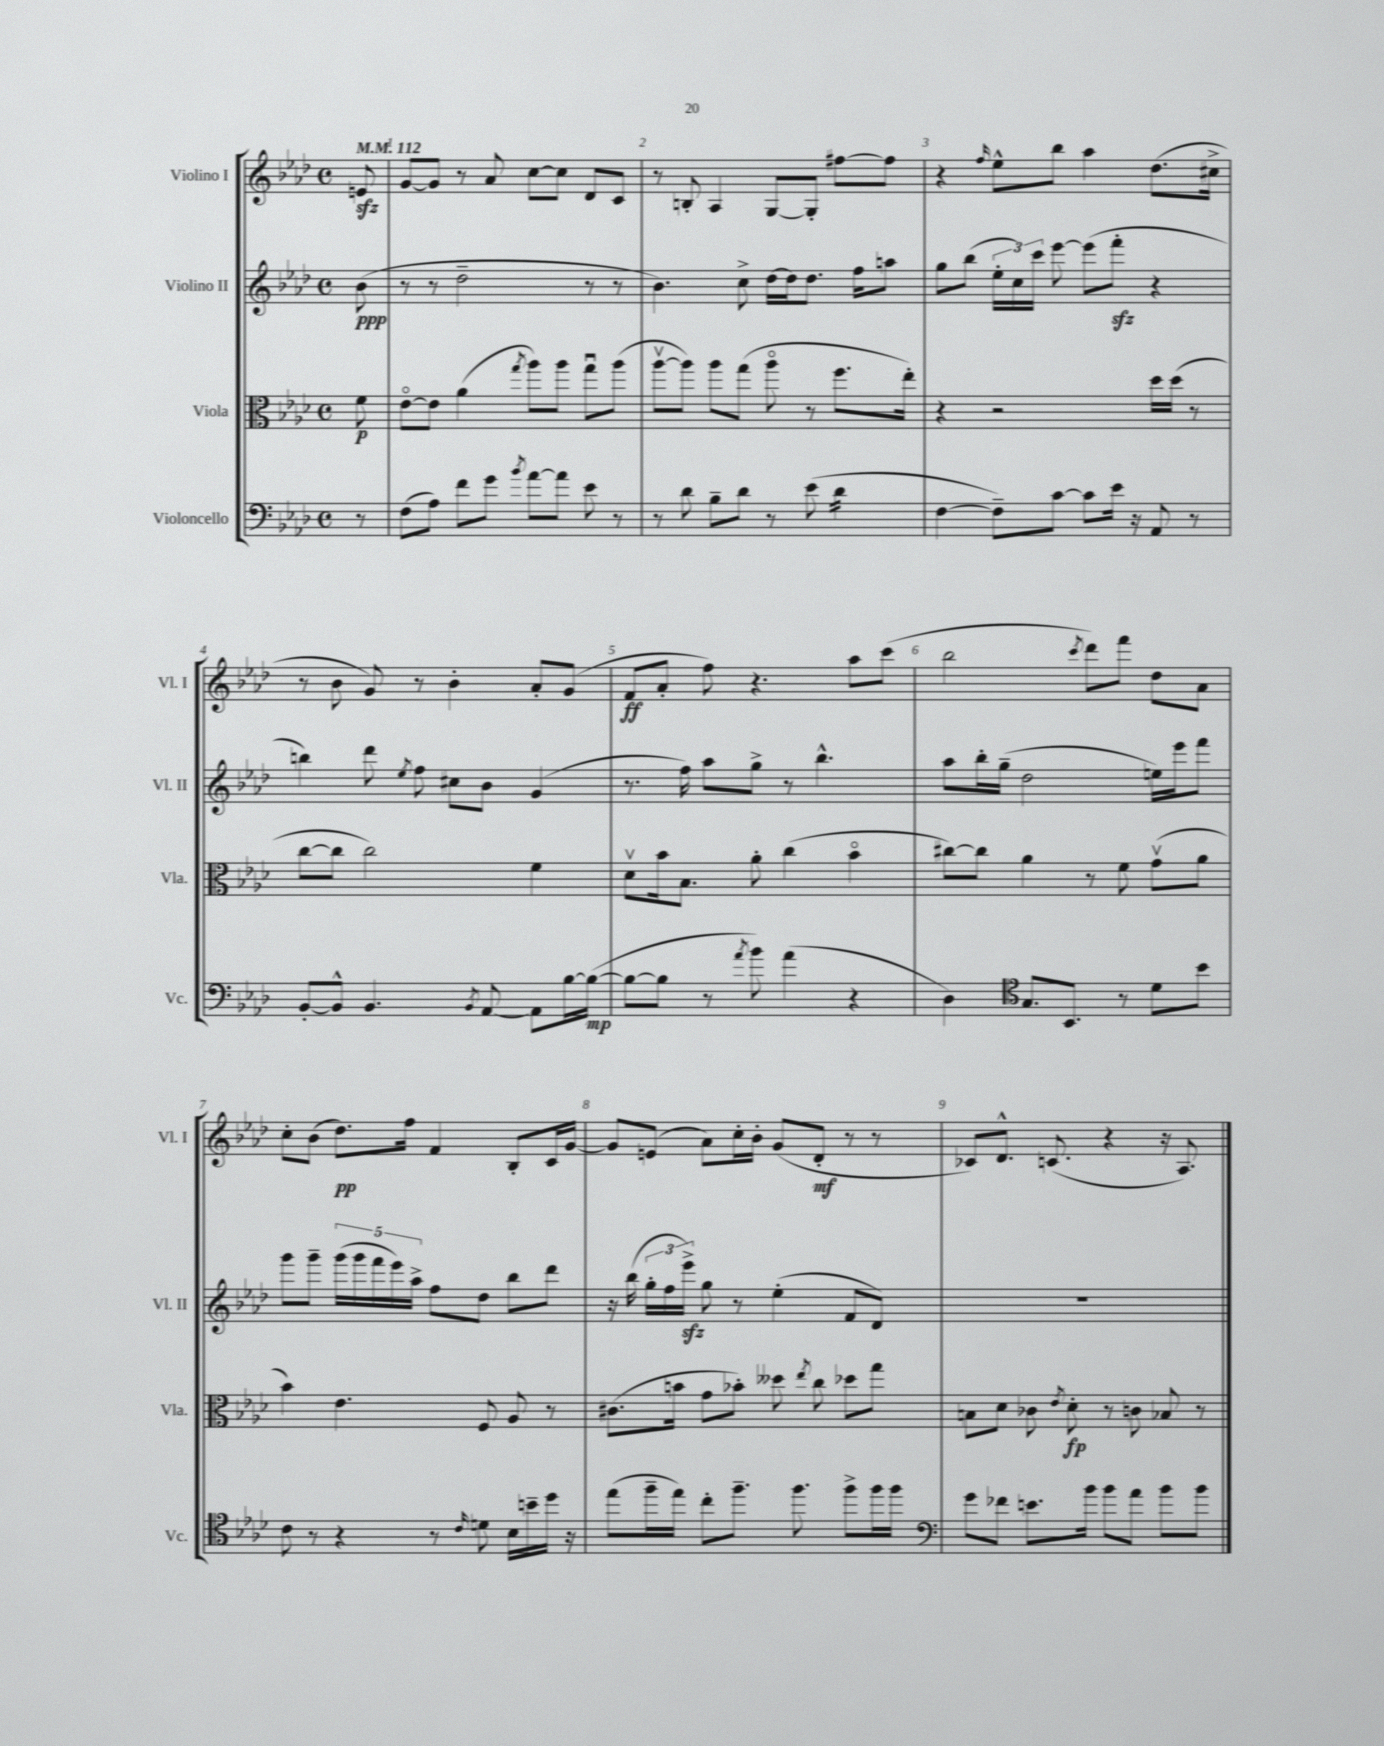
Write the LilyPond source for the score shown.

<<
\new StaffGroup <<
\new Staff = "s0" \with { instrumentName = "Violino I" shortInstrumentName = "Vl. I" } {
    \clef treble \key aes \major \defaultTimeSignature \time 4/4 \partial 8 \tempo 4 = 112
    \autoBeamOff e'8\sfz |
    g'8[~ g'8] r8 aes'8 c''8[~ c''8] des'8[ c'8] |
    r8 b8-. aes4 g8[~ g8]-. fis''8[~ fis''8] |
    r4 \grace { f''16 } ees''8[-^ bes''8] aes''4 des''8.[( cis''16]-> |
    r8 bes'8 g'8) r8 bes'4-. aes'8[-. g'8]( |
    f'8[\ff aes'8]-. f''8) r4. aes''8[ c'''8]( |
    bes''2 \acciaccatura { c'''8 } des'''8[) f'''8] des''8[ aes'8] |
    c''8[-. bes'8]( des''8.[\pp) f''16] f'4 bes8[-. c'16 g'16]~ |
    g'8[ e'8]( aes'8[) c''16-. bes'16]-. g'8[( des'8]-.\mf r8 r8 |
    ces'8[) des'8.]-^ c'8.( r4 r16 aes8.) \bar "|." |
}
\new Staff = "s1" \with { instrumentName = "Violino II" shortInstrumentName = "Vl. II" } {
    \clef treble \key aes \major \defaultTimeSignature \time 4/4 \partial 8
    \autoBeamOff bes'8\ppp( |
    r8 r8 des''2-- r8 r8 |
    bes'4.) c''8-> des''16[~ des''16 des''8.] f''16[ a''8] |
    g''8[ bes''8]( \tuplet 3/2 { ees''16[-. c''16) c'''16] } ees'''8~ ees'''8[( f'''8]-.\sfz r4 |
    b''4) des'''8 \acciaccatura { ees''8 } f''8 cis''8[ bes'8] g'4( |
    r8. f''16) aes''8[ g''8]-> r8 bes''4.-^ |
    aes''8[ bes''16-. g''16]--( des''2 e''16[) ees'''16 f'''8] |
    g'''8[ g'''8]-- \tuplet 5/4 { g'''16[( g'''16 f'''16 ees'''16) aes''16]-> } f''8[ des''8] bes''8[ des'''8] |
    r16 bes''16( \tuplet 3/2 { g''16[-. f''16 ees'''16]->\sfz) } g''8 r8 ees''4-.( f'8[ des'8]) |
    R1 \bar "|." |
}
\new Staff = "s2" \with { instrumentName = "Viola" shortInstrumentName = "Vla." } {
    \clef alto \key aes \major \defaultTimeSignature \time 4/4 \partial 8
    \autoBeamOff f'8\p |
    ees'8[~\flageolet ees'8] aes'4( \acciaccatura { g''8 } aes''8[) aes''8] g''8[\downbow aes''8]( |
    aes''8[~\upbow aes''8]) aes''8[ g''8]( aes''8\flageolet r8 f''8.[ ees''16]-.) |
    r4 r2 des''16[ des''16]( r8 |
    c''8[~ c''8] c''2) f'4 |
    des'8[\upbow bes'16 bes8.] aes'8-. c''4( bes'4\flageolet |
    cis''8[~) cis''8] aes'4 r8 f'8 g'8[\upbow( aes'8] |
    bes'4) ees'4. f8 aes8 r8 |
    cis'8.[( b'16] g'8[ bes'8]-.) deses''8 \acciaccatura { ees''8 } c''8 des''8[ g''8] |
    b8[ des'8] ces'8 \acciaccatura { ees'8 } des'8-.\fp r8 c'8 bes8 r8 \bar "|." |
}
\new Staff = "s3" \with { instrumentName = "Violoncello" shortInstrumentName = "Vc." } {
    \clef bass \key aes \major \defaultTimeSignature \time 4/4 \partial 8
    \autoBeamOff r8 |
    f8[( aes8]) f'8[ g'8] \acciaccatura { bes'8 } aes'8[~ aes'8] ees'8 r8 |
    r8 des'8 bes8[-- des'8] r8 ees'8( des'4:16 |
    f4~ f8[--) c'8]~ c'8[ ees'16] r16 aes,8 r8 |
    bes,8[~-. bes,8]-^ bes,4. \acciaccatura { bes,8 } aes,8~ aes,8[ bes16~ bes16]~\mp( |
    bes8[~ bes8] r8 \acciaccatura { aes'8 } bes'8) aes'4( r4 |
    des4) \clef tenor g8.[ bes,8.] r8 des'8[ bes'8] |
    c'8 r8 r4 r8 \grace { c'16 } d'8 bes16[ b'16-- des''16] r16 |
    ees''8[( f''16-- ees''16]) c''8[-. f''8.]-- f''8. f''8[-> f''16 f''16] |
    \clef bass g'8[ fes'8] e'8.[ bes'16] bes'8[ aes'8] bes'8[ bes'8] \bar "|." |
}
>>
>>
\layout { \context { \Score \override BarNumber.break-visibility = ##(#f #t #t) barNumberVisibility = #all-bar-numbers-visible } }
